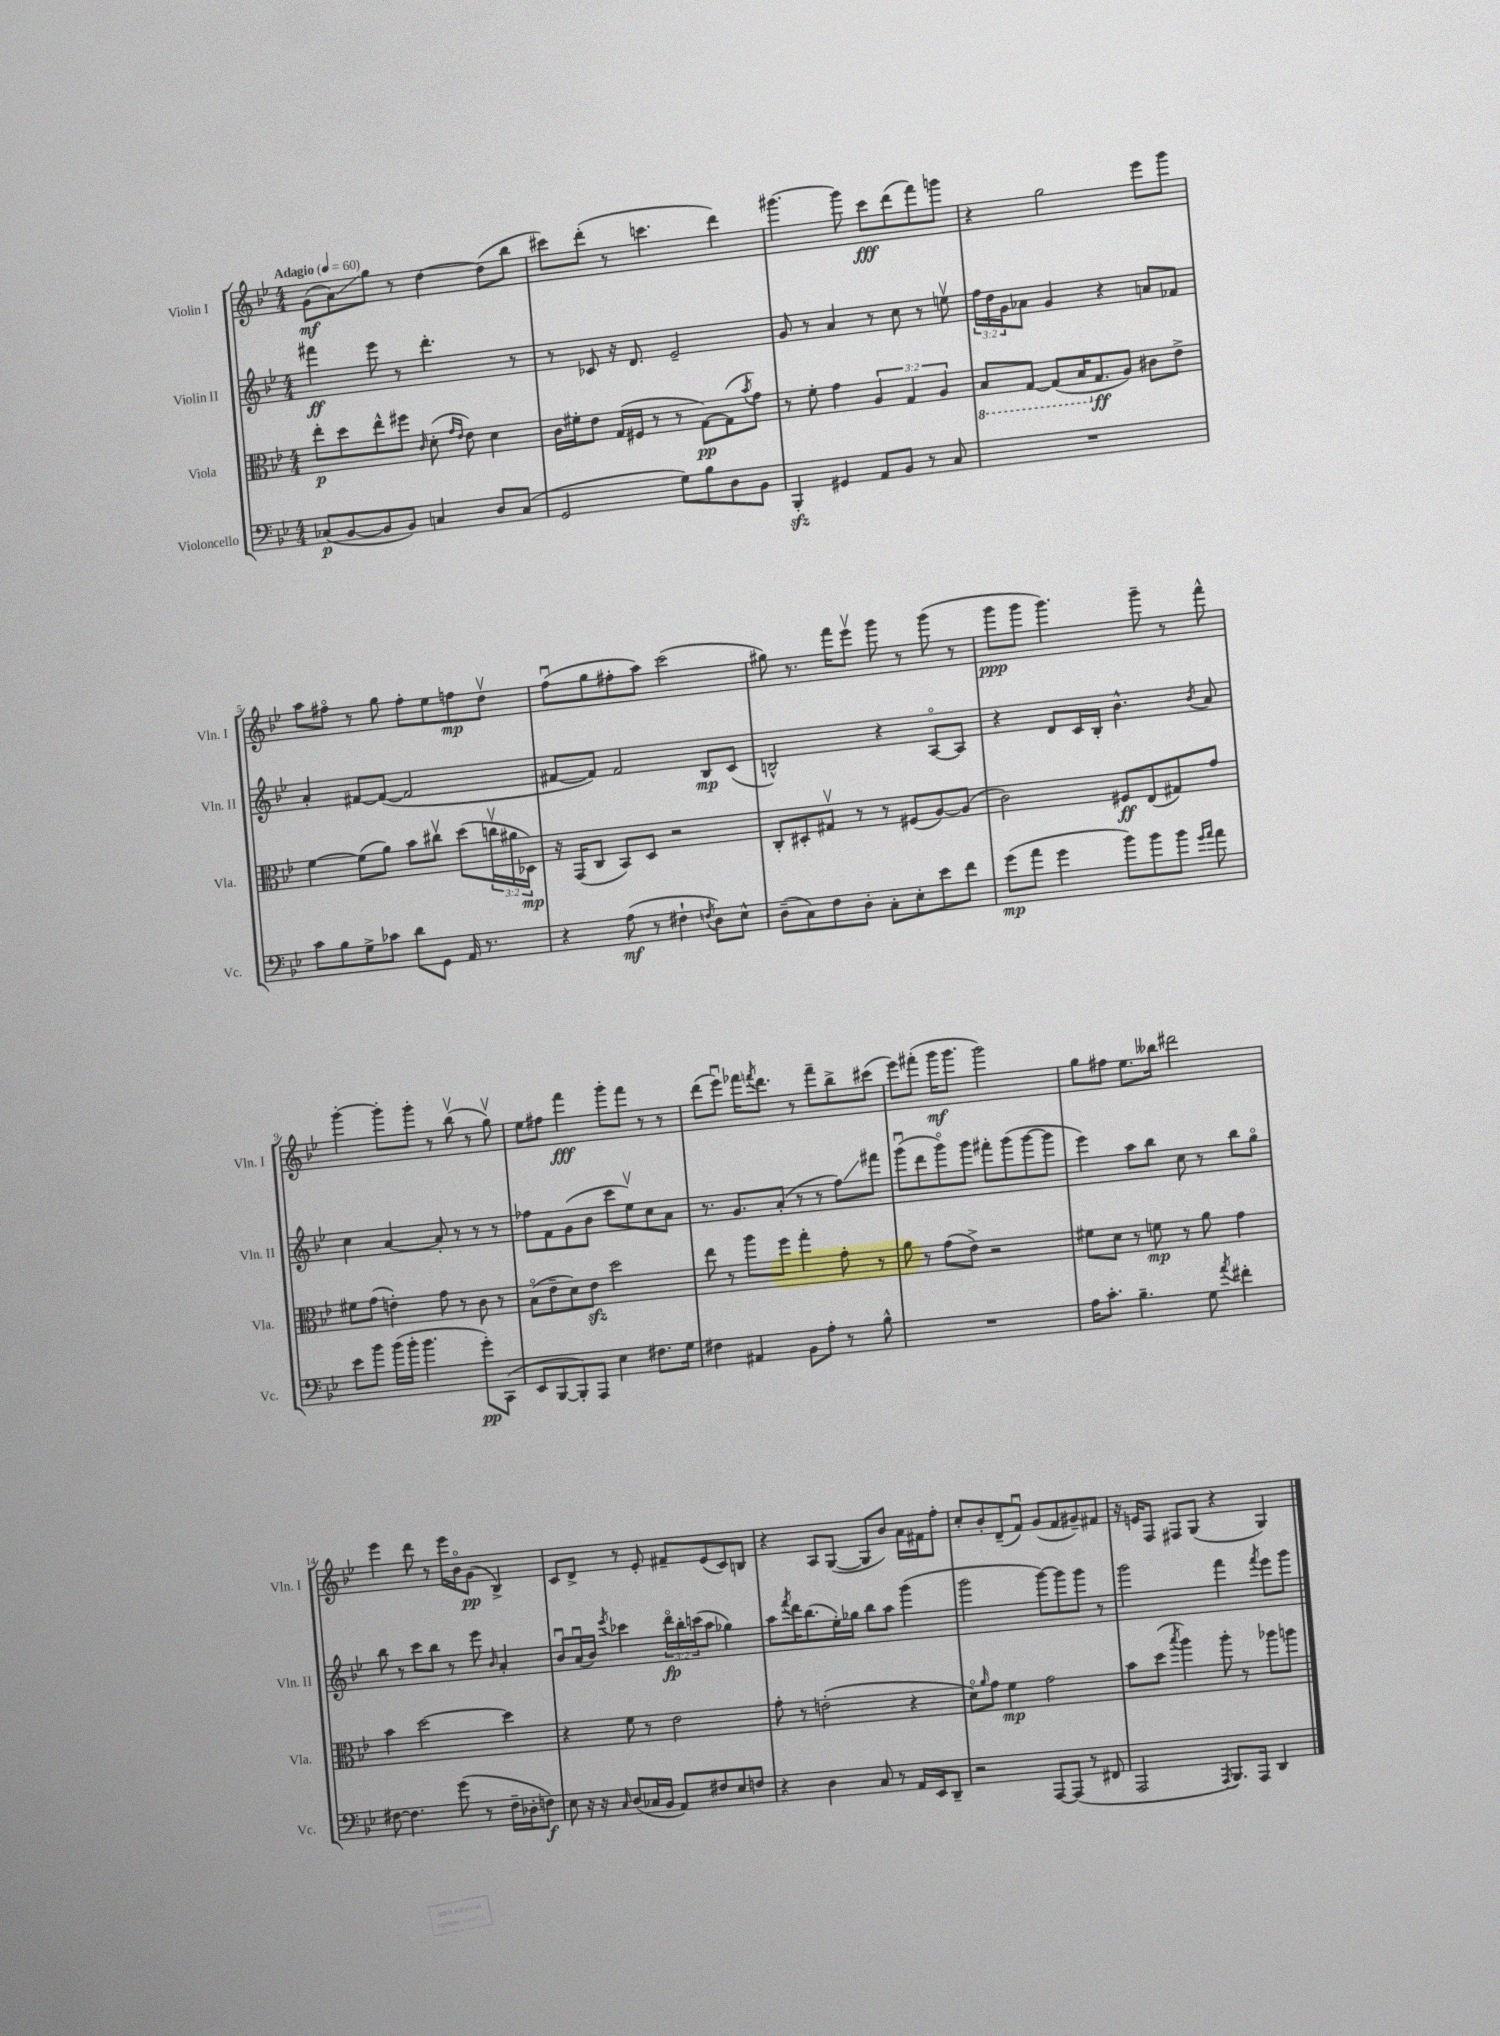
<<
\new StaffGroup <<
\new Staff = "s0" \with { instrumentName = "Violin I" shortInstrumentName = "Vln. I" } {
    \clef treble \key bes \major \numericTimeSignature \time 4/4 \tempo "Adagio" 4 = 60
    g'8\mf( a'8\glissando) g''8 r8 d''4~ d''8( bes''8 |
    cis'''8) d'''8-.( r8 c'''4. d'''4) |
    gis'''4.~ gis'''8 c'''8\fff d'''8( f'''8) g'''8 |
    r4 g''2 ees'''8 g'''8 |
    a''8 fis''8\flageolet r8 g''8 fis''8-. ees''8 f''8\mp d''8\upbow |
    f''8\downbow( g''8 fis''8-. a''8) c'''2( |
    gis''8) r8. f'''16 ees'''8\upbow g'''8 r8 g'''8( r8 |
    g'''8\ppp g'''8 g'''4.) g'''8-- r8 f'''8-^ |
    g'''4~-. g'''8-. g'''8-. r8 bes''8\upbow( r8 g''8\upbow) |
    ees''8 fis''8 f'''4\fff g'''8-. f'''8 r8 r8 |
    d'''8( ees'''8\downbow) fes'''16 \acciaccatura { f'''8 } d'''8. r8 f'''8-- bes''8-> cis'''8( |
    ees'''8) fis'''8-.( g'''16\mf g'''8. g'''2) |
    g''8 fis''8 ees''8. beses''16 dis'''2 |
    ees'''4 d'''8 r8 ees'''16 bes'16\flageolet g'8\pp( bes4->) |
    c'8 d'8-> r8 ees'8-. fis'8-- ees'8( c'8) b8 |
    r4 a8 g8~( g8 bes'8) a'16 fis'16 f''8-. |
    c''8-. bes'8-. d'8--( f'8\downbow) g'8( f'8 gis'8--) fis'8 |
    r16 e'16 f8 fis8 g8( r4 g4) \bar "|." |
}
\new Staff = "s1" \with { instrumentName = "Violin II" shortInstrumentName = "Vln. II" } {
    \clef treble \key bes \major \numericTimeSignature \time 4/4 \override Staff.TupletNumber.text = #tuplet-number::calc-fraction-text
    fis'''4\ff ees'''8 r8 d'''4.-. r8 |
    r8 ces'8 r16 d'8. ees'2-- |
    g'8 r8 a'4 r8 c''8 r8 e''8\upbow |
    \tuplet 3/2 { f''16 d''16 g'16 } aes'8 g'4 r4 a'8 fes'8 |
    a'4-. fis'8~ fis'8~( fis'2 |
    fis'8~ fis'8) fis'2 bes8\mp c'8( |
    b2-^) r4 a8~\flageolet a8 |
    r4 d'8 c'16 bes16-. bes'4.-^ \acciaccatura { bes'8 } a'8 |
    c''4 a'4~ a'8-. r8 r8 r8 |
    fes''8 f'8 g'8( bes'8 c'''8 ees''8\upbow) c''8 a'8 |
    r8. g'8. a'8-.( r8 r8 f''8\glissando) fis'''8 |
    g'''8\downbow( d'''8 g'''8\flageolet) g'''8 fis'''8-. g'''8( g'''8~ g'''8 |
    ees'''4) a''8 bes''8 c''8 r8 bes''8 g''8\flageolet |
    bes''8 r8 c'''8 bes''8 r8 ees'''8 \grace { bes'16 } a'4-. |
    bes'8\downbow a'16\downbow( bes'16) \acciaccatura { ees'''8 } ces'''4 \tuplet 3/2 { d'''16\flageolet\fp bes''16-. c'''16( } a''8 ges''4) |
    a''8 \acciaccatura { f'''8 } d'''16 bes''8.( ees''16-.) ges''16 bes''8 a''8 g'''4( |
    g'''2 g'''8~) g'''8 g'''8 r8 |
    g'''2 f'''4 \acciaccatura { f'''8 } ees'''8 g'''8 \bar "|." |
}
\new Staff = "s2" \with { instrumentName = "Viola" shortInstrumentName = "Vla." } {
    \clef alto \key bes \major \numericTimeSignature \time 4/4 \override Staff.TupletNumber.text = #tuplet-number::calc-fraction-text
    ees''8-.\p d''8 ees''8-^ fis''8 \grace { c'16 } d'8-.( \grace { g'16 ees'16 } ees'8) d'4 |
    c'16 fis'16-. ees'8 g16( fis16 r8 r8 g8~\pp) g8( \acciaccatura { bes'8 } g'8) |
    r8 f'8-. g'4 \tuplet 3/2 { a4 g4 a4 } |
    \ottava #-1 bes,8 g,8~ g,8( bes,16 \ottava #0 g8.\ff a8) cis'8 ees'8-> |
    f'4~ f'8( a'8) bes'8 cis''8\upbow d''8( \tuplet 3/2 { c''16\upbow ais'16 des16\mp) } |
    r16 g,16( c8 bes,8) d8 r2 |
    c8-. dis8-. gis8\upbow r8 r8 fis8( a8~) a8( |
    c'2) fis8\ff ees8( gis8) g'8 |
    fis'8 g'8( e'4-.) g'8 r8 c'8 r8 |
    bes8\flageolet( ees'8-- d'8) ees'8\sfz d''2 |
    ees''8 r8 a''8 f''8 g''4-. g'8-. r8 |
    a'8 r8 g'8( ees'8->) r2 |
    fis'8 d'8 r8 f'8\mp r8 a'8 g'4 |
    bes'4 d''2~ d''4 |
    r4 f'8 r8 ees'2 |
    g'8-. r8 e'2-.( r4 |
    d'8\flageolet) \grace { a'16 } g'8 f'4\mp g'2 |
    bes'8 d''8( \acciaccatura { bes''8 } a''4) a''8-. r8 aes''8 a''8 \bar "|." |
}
\new Staff = "s3" \with { instrumentName = "Violoncello" shortInstrumentName = "Vc." } {
    \clef bass \key bes \major \numericTimeSignature \time 4/4
    ces8\p( bes,8~ bes,8 bes,8) c4 d8 c8( |
    g,2 g8) bes8 d8 bes,8 |
    bes,,4-.\sfz gis,4 a,8 bes,8 r8 c8 |
    R1 |
    c'8 bes8 g8-> ces'8 d'8 g,8 a,16 r8. |
    r4 a8\mf( r8 fis4-! \acciaccatura { f8 } d8) ees8-^ |
    d8--( c8) f8 d8-. c8-. ees8-. ees'8 f'8 |
    g'8\mp( a'8 g'4 bes'8) bes'8 bes'8 \grace { g'16 a'16 } a'8 |
    ees'8 bes'8 bes'16( bes'16-. bes'4. g'8-.\pp) c,8( |
    ees,8 bes,,8~ bes,,8-.) a,,8 ees4 fis8. g16 |
    fis4 ais,4 bes,8 a8-. r8 bes8-^ |
    R1 |
    a16 c'8.-. bes4.-- g8 \acciaccatura { a'8 } fis'4-. |
    fis8~ fis4. g'8( r8 fis16-- des16-. f8\f) |
    ees8 r16 r16 \grace { c16 } d8( ces16 bes,16 a,8) fis8 ees8 f8 |
    r4 d4 c8 r8 a,16 ees,16 d,8-- |
    r2 a,,8~ a,,8( r8 fis,8 |
    a,,2 \acciaccatura { a,,8 } bes,,8.) a,,16 d,4 \bar "|." |
}
>>
>>
